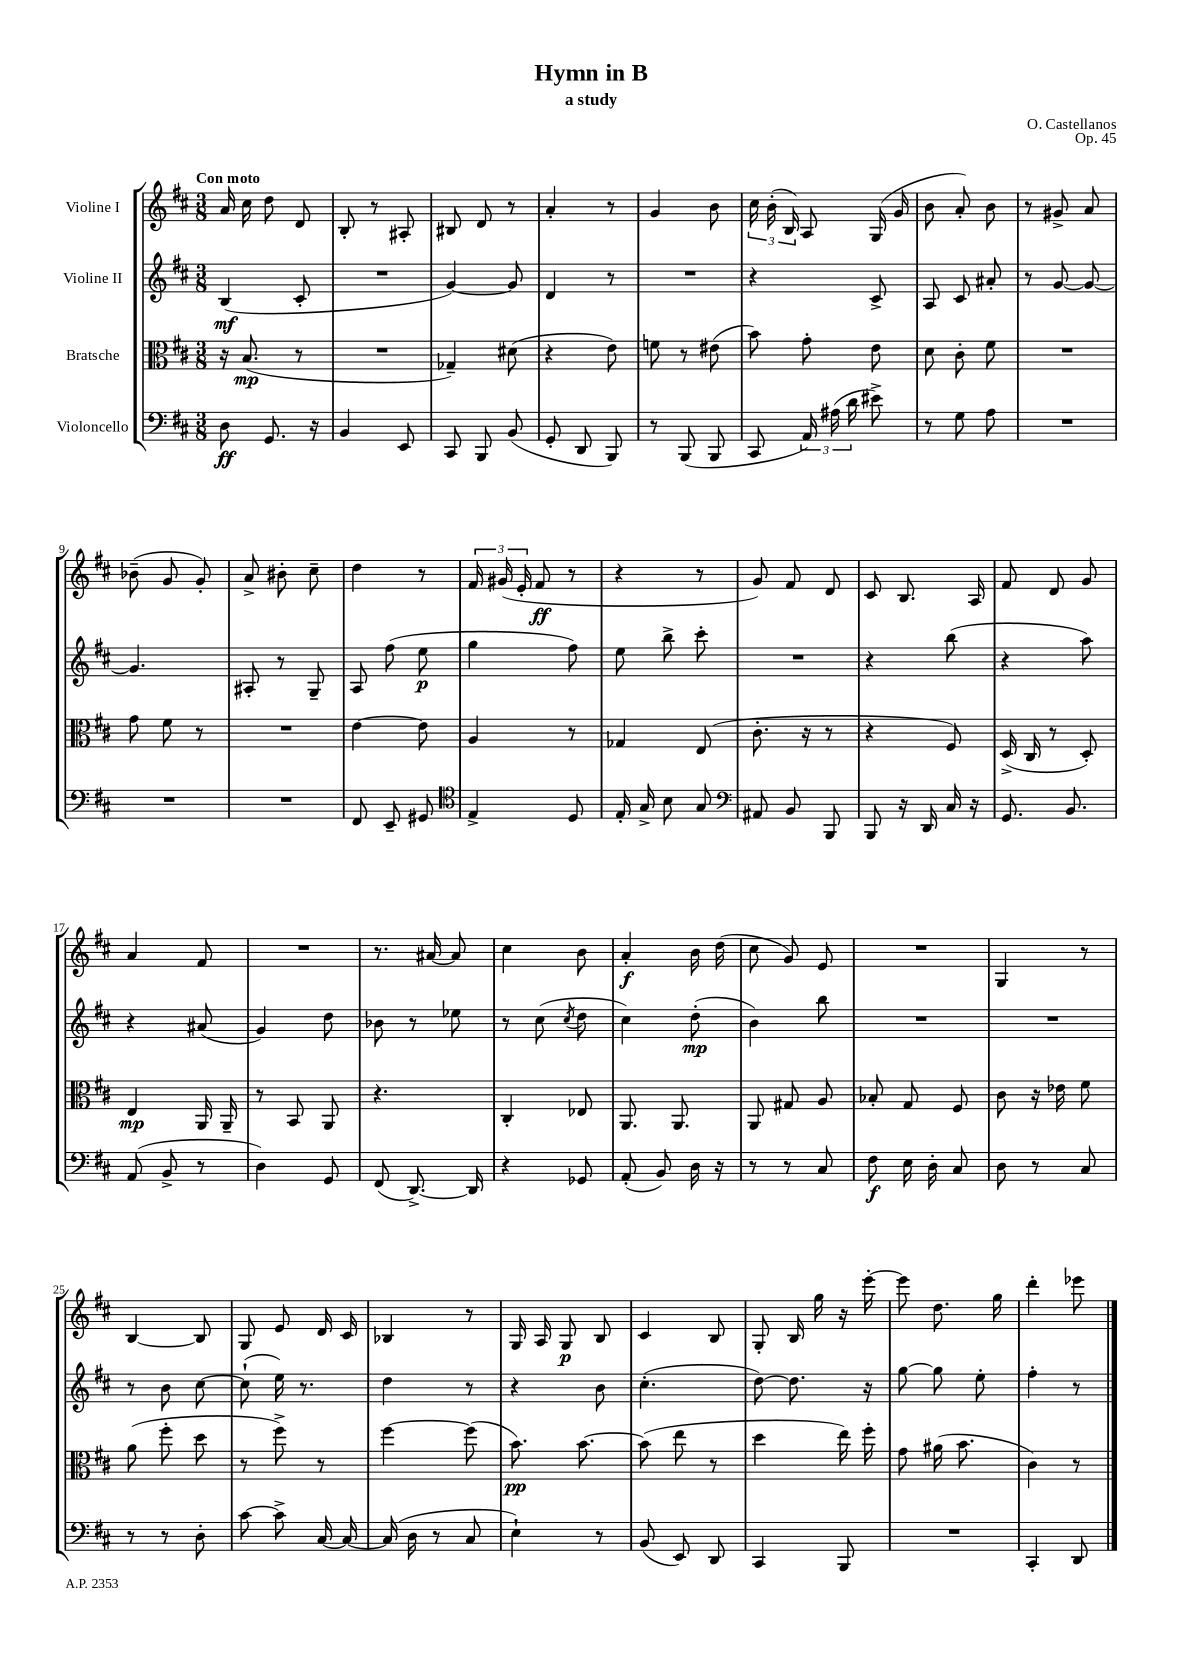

**kern	**kern	**kern	**kern
*staff4	*staff3	*staff2	*staff1
*clefF4	*clefC3	*clefG2	*clefG2
*k[f#c#]	*k[f#c#]	*k[f#c#]	*k[f#c#]
*M3/8	*M3/8	*M3/8	*M3/8
8D\	16r	(4B/	16a/
.	(8.B/	.	16cc#\
8.GG/	.	.	8dd\
.	8r	8c#'/	8d/
16r	.	.	.
=	=	=	=
4BB/	4.r	4.r	8B'/
.	.	.	8r
8EE/	.	.	8A#'/
=	=	=	=
8CC#/	4G-~/)	[4g/)	8B#/
8BBB/	.	.	8d/
(8BB/	(8d#\	8g/]	8r
=	=	=	=
8GG'/	4r	4d/	4a'/
8DD/	.	.	.
8BBB/)	8e\)	8r	8r
=	=	=	=
8r	8f\	4.r	4g/
(8BBB/	8r	.	.
8BBB/	(8e#\	.	8b\
=	=	=	=
8CC#/	8b\)	4r	24cc#\
.	.	.	(24b'\
.	.	.	24B/)
24AA/)	8g'\	.	8A/
(24A#\	.	.	.
24d\	.	.	.
8e#^\)	8e\	8c#^/	(16G/
.	.	.	16g/
=	=	=	=
8r	8d\	8A/	8b\
8G\	8c#'\	8c#/	8a'/)
8A\	8f#\	8a#'/	8b\
=	=	=	=
4.r	4.r	8r	8r
.	.	[8g/	8g#^/
.	.	8g/_	8a/
=	=	=	=
4.r	8g\	4.g/]	(8b-~\
.	8f#\	.	8g/
.	8r	.	8g'/)
=	=	=	=
4.r	4.r	8A#'/	8a^/
.	.	8r	8b#'\
.	.	8G~/	8cc#~\
=	=	=	=
8FF#/	[4e\	8A/	4dd\
8EE~/	.	(8ff#\	.
8GG#/	8e\]	8ee\	8r
=	=	=	=
*clefC4	*	*	*
4E^/	4A/	4gg\	24f#/
.	.	.	(24g#/
.	.	.	24e'/
.	.	.	8f#/
8D/	8r	8ff#\)	8r
=	=	=	=
16E'/	4G-/	8ee\	4r
16G^/	.	.	.
8B\	.	8bb^\	.
8G/	(8E/	8ccc#'\	8r
=	=	=	=
*clefF4	*	*	*
8AA#/	8.c#'\	4.r	8g/)
8BB/	.	.	8f#/
.	16r	.	.
8BBB/	8r	.	8d/
=	=	=	=
8BBB/	4r	4r	8c#/
16r	.	.	8.B/
16DD/	.	.	.
16C#/	8F#/)	(8bb\	.
16r	.	.	16A/
=	=	=	=
8.GG/	(16D^/	4r	8f#/
.	16C#/	.	.
.	8r	.	8d/
8.BB/	.	.	.
.	8D'/)	8aa\)	8g/
=	=	=	=
(8AA/	4E/	4r	4a/
8BB^/	.	.	.
8r	16AA/	(8a#/	8f#/
.	16AA~/	.	.
=	=	=	=
4D\)	8r	4g/)	4.r
.	8BB/	.	.
8GG/	8AA/	8dd\	.
=	=	=	=
(8FF#/	4.r	8b-\	8.r
[8.DD^/)	.	8r	.
.	.	.	[16a#/
.	.	8ee-\	8a#/]
16DD/]	.	.	.
=	=	=	=
4r	4C#'/	8r	4cc#\
.	.	(8cc#\	.
.	.	8qcc#/	.
8GG-/	8E-/	8dd\	8b\
=	=	=	=
(8AA'/	8.AA/	4cc#\)	4a'/
8BB/)	.	.	.
.	8.AA/	.	.
16D\	.	(8dd'\	16b\
16r	.	.	(16dd\
=	=	=	=
8r	8AA/	4b\)	8cc#\
8r	8G#/	.	8g/)
8C#/	8A/	8bb\	8e/
=	=	=	=
8F#\	8B-'/	4.r	4.r
16E\	8G/	.	.
16D'\	.	.	.
8C#/	8F#/	.	.
=	=	=	=
8D\	8c#\	4.r	4G/
8r	16r	.	.
.	16e-\	.	.
8C#/	8f#\	.	8r
=	=	=	=
8r	(8a\	8r	[4B/
8r	8ff#'\	8b\	.
8D'\	8dd\	[8cc#\	8B/]
=	=	=	=
[8c#\	8r	(8cc#`\]	8G/
8c#^\]	8ff#^\)	16ee\)	8e/
.	.	8.r	.
[16C#/	8r	.	16d/
16C#/_	.	.	16c#/
=	=	=	=
(16C#/]	[4ff#\	4dd\	4B-/
16D\	.	.	.
8r	.	.	.
8C#/	(8ff#\]	8r	8r
=	=	=	=
4E`\)	8.b\)	4r	16G/
.	.	.	16A/
.	.	.	8G/
.	[8.b\	.	.
8r	.	8b\	8B/
=	=	=	=
(8BB/	(8b\]	(4.cc#'\	4c#/
8EE/)	8ee\	.	.
8DD/	8r	.	8B/
=	=	=	=
4CC#/	4dd\	[8dd\)	8G'/
.	.	8.dd\]	16B/
.	.	.	16gg\
8BBB/	16ee\)	.	16r
.	16ff#'\	16r	[16eee'\
=	=	=	=
4.r	8g\	[8gg\	8eee\]
.	(16a#\	8gg\]	8.dd\
.	8.b\	.	.
.	.	8ee'\	.
.	.	.	16gg\
=	=	=	=
4CC#'/	4c#\)	4ff#'\	4ddd'\
8DD/	8r	8r	8eee-\
==	==	==	==
*-	*-	*-	*-
